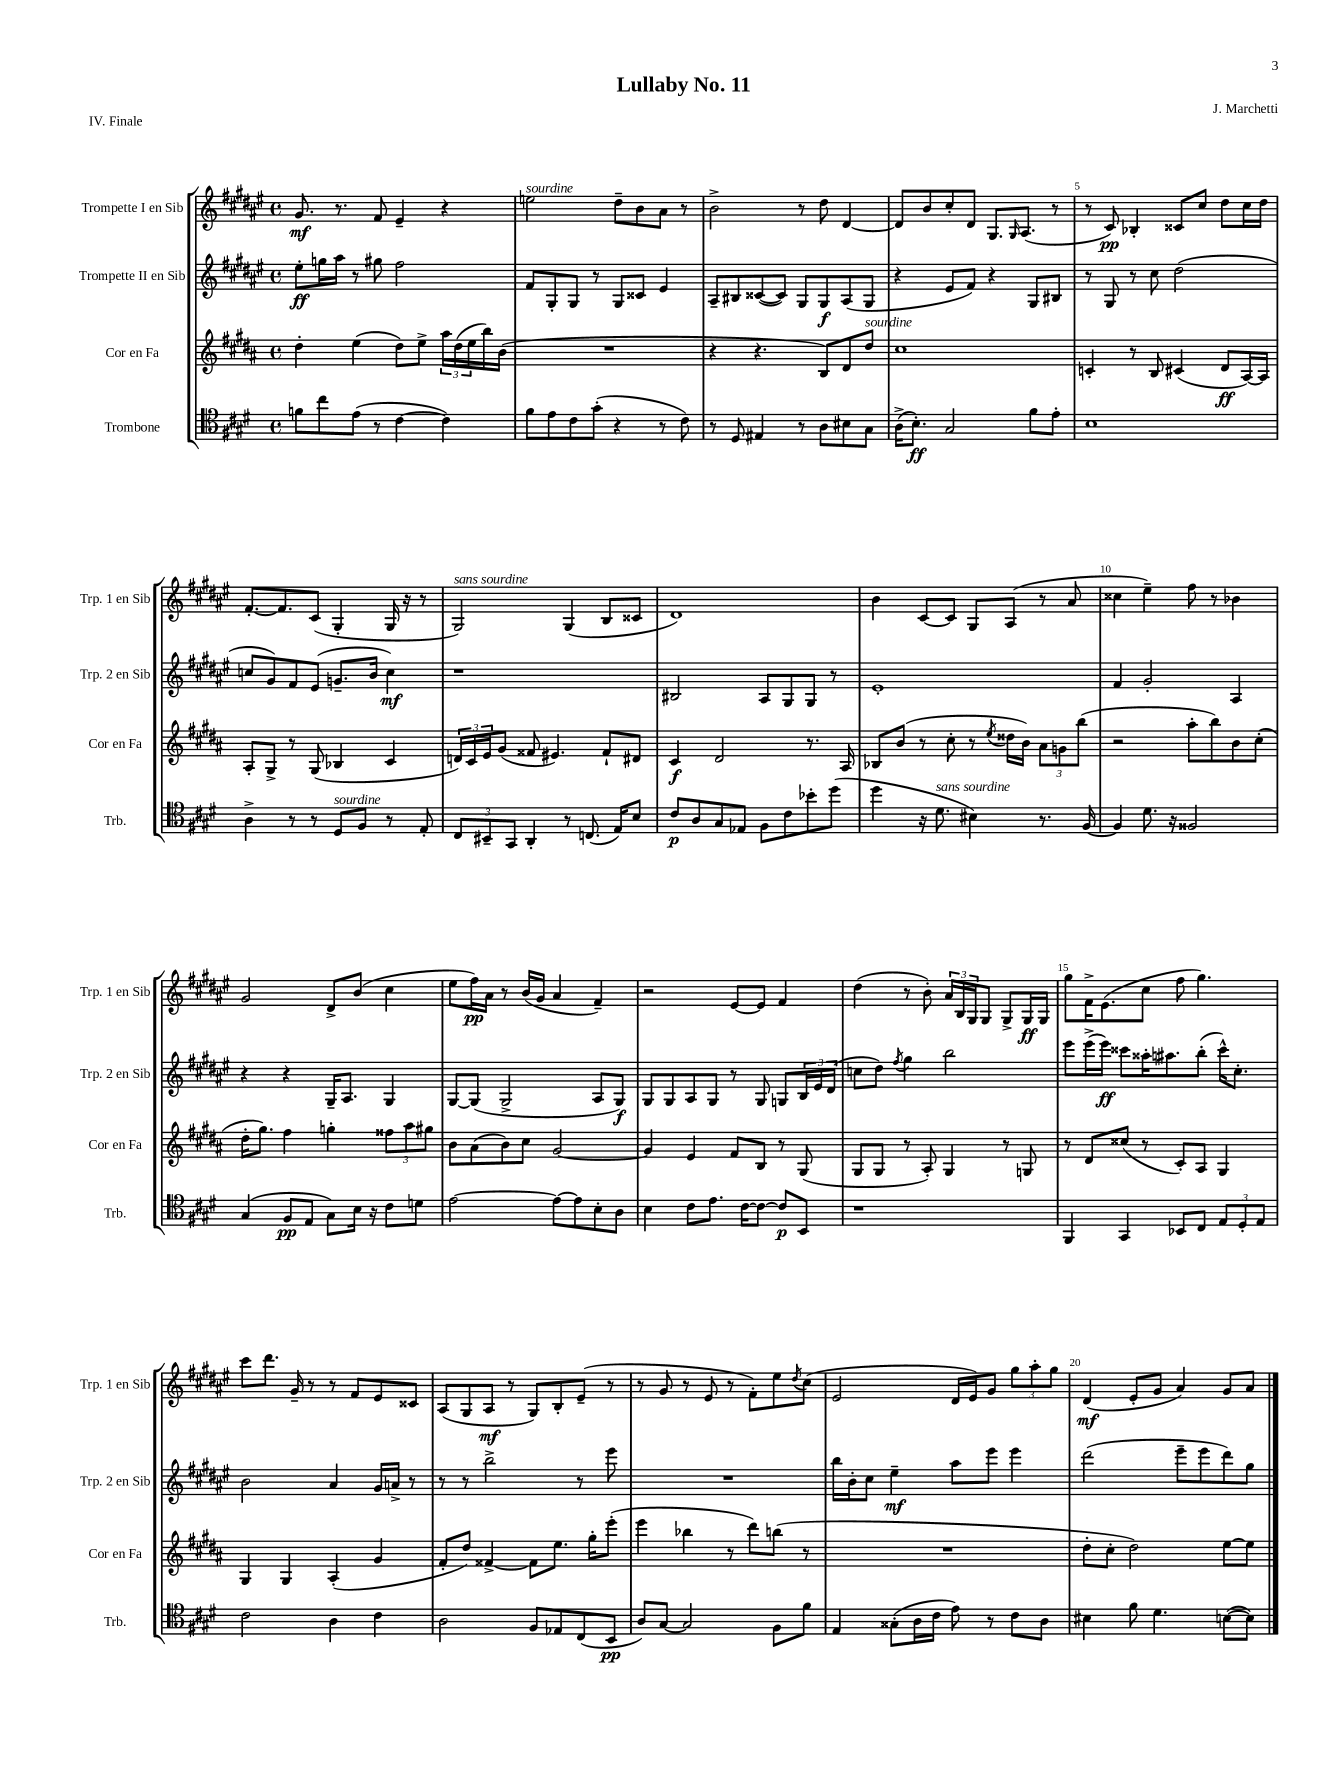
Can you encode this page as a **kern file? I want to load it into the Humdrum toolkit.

**kern	**kern	**kern	**kern
*staff4	*staff3	*staff2	*staff1
*clefC4	*clefG2	*clefG2	*clefG2
*k[f#c#g#d#]	*k[f#c#g#d#a#]	*k[f#c#g#d#a#e#]	*k[f#c#g#d#a#e#]
*M4/4	*M4/4	*M4/4	*M4/4
*met(c)	*met(c)	*met(c)	*met(c)
8f	4dd#'	8ee#'	8.g#
8cc#	.	16gg	.
.	.	16aa#	8.r
(8e	(4ee	8r	.
8r	.	8gg#	8f#
[4c#	8dd#)	2ff#	4e#~
.	8ee^	.	.
4c#])	24aa#	.	4r
.	(24dd#	.	.
.	24ee	.	.
.	16bb)	.	.
.	(16b	.	.
=	=	=	=
8f#	1r	8f#	2ee
8e	.	8G#'	.
8c#	.	8G#	.
(8g#'	.	8r	.
4r	.	8G#	8dd#~
.	.	8c##	8b
8r	.	4e#	8a#
8c#)	.	.	8r
=	=	=	=
8r	4r	8A#~	2b^
8D#	.	8B#	.
4E#	4.r	([8c##	.
.	.	8c##])	.
8r	.	8G#	8r
8A	8B)	8G#	8dd#
8B#	8d#	(8A#	[4d#
8G#	8dd#	8G#	.
=	=	=	=
(16A^	1cc#	4r	8d#]
8.B')	.	.	.
.	.	.	8b
2G#	.	8e#	8cc#'
.	.	8f#)	8d#
.	.	4r	8.G#
.	.	.	16qqG#
.	.	.	(8.A#
8f#	.	8G#	.
8e'	.	8B#	8r
=	=	=	=
1B	4c'	8r	8r
.	.	8G#	8c#)
.	8r	8r	4B-'
.	8B	8cc#	.
.	(4c#	(2dd#	8c##
.	.	.	8cc#
.	8d#	.	8dd#
.	[16A#)	.	16cc#
.	16A#]	.	16dd#
=	=	=	=
4A^	8A#'	8cc	[8.f#'
.	8G#^	8g#)	.
.	.	.	8.f#]
8r	8r	8f#	.
8r	(8G#	(8e#	(8c#
8D#	4B-	8.g~	4G#'
8F#	.	.	.
.	.	16b	.
8r	4c#	4cc)	16G#
.	.	.	16r
8E'	.	.	8r
=	=	=	=
12C#	24d)	1r	2G#)
.	24c#	.	.
12BB#~	24e	.	.
.	(8g#	.	.
12GG#	.	.	.
4AA'	8f##	.	.
.	4.e#)	.	.
8r	.	.	(4G#
(8.C	.	.	.
.	8f##`	.	8B
16E)	.	.	.
8B	8d#	.	8c##
=	=	=	=
8c#	4c#	2B#	1d#)
8A	.	.	.
8G#	2d#	.	.
8E-	.	.	.
8F#	.	8A#	.
8c#	.	8G#	.
8b-'	8.r	8G#	.
(8dd#	.	8r	.
.	16A#	.	.
=	=	=	=
4dd#	8B-	1e#'	4b
.	(8b	.	.
16r	8r	.	[8c#
8.d#	.	.	.
.	8cc#'	.	8c#]
4B#)	8r	.	8G#
.	8qee	.	.
.	16dd##	.	(8A#
.	16b)	.	.
8.r	12a#	.	8r
.	12g	.	.
.	.	.	8a#
.	(12bb	.	.
[16F#	.	.	.
=	=	=	=
4F#]	2r	4f#	4cc##
8.d#	.	2g#'	4ee#~)
16r	.	.	.
2F##	8aa#'	.	8ff#
.	8bb)	.	8r
.	8b	4A#	4b-
.	(8cc#'	.	.
=	=	=	=
(4G#	16dd#'	4r	2g#
.	8.gg#)	.	.
8F#	4ff#	4r	.
8E	.	.	.
8G#)	4gg'	16G#~	8d#^
.	.	8.A#	.
16B	.	.	(8b
16r	.	.	.
8c#	12ff##	4G#	4cc#
.	12aa#	.	.
8d	.	.	.
.	12gg#	.	.
=	=	=	=
[2e	8b	[8G#	8ee#
.	(8a#	(8G#]	16ff#)
.	.	.	16a#
.	8b)	2G#^	8r
.	8cc#	.	(16b
.	.	.	16g#
8e_	[2g#	.	4a#
8e]	.	.	.
8B'	.	8A#	4f#~)
8A	.	8G#)	.
=	=	=	=
4B	4g#]	8G#	2r
.	.	8G#	.
8c#	4e	8A#	.
8.e	.	8G#	.
.	8f#	8r	[8e#
[16c#	.	.	.
8c#_	8B	8G#	8e#]
8c#]	8r	8G	4f#
8BB	(8G#	24B	.
.	.	24e#	.
.	.	(24d#	.
=	=	=	=
1r	8G#	8cc	(4dd#
.	8G#	8dd#)	.
.	.	8qff#	.
.	8r	4gg#	8r
.	8A#')	.	8b')
.	4G#	2bb	24a#
.	.	.	24B
.	.	.	24G#
.	.	.	8G#
.	8r	.	8G#^
.	8G	.	16G#
.	.	.	16G#
=	=	=	=
4FF#	8r	8eee#	8gg#
.	8d#	(16eee#^	16f#^
.	.	16eee#)	(8.e#
4GG#	(8cc##	8ccc##	.
.	8r	16aa##'	8cc#
.	.	8.aa#	.
8BB-	8c#')	.	8ff#
8C#	8A#	(8bb'	4.gg#)
12E	4G#	16ccc##^^)	.
.	.	8.cc#'	.
12D#'	.	.	.
12E	.	.	.
=	=	=	=
2c#	4G#	2b	8ccc#
.	.	.	8.ddd#
.	4G#	.	.
.	.	.	16g#~
.	.	.	8r
4A	(4A#'	4a#	8r
.	.	.	8f#
4c#	4g#	16g#	8e#
.	.	16a^	.
.	.	8r	8c##
=	=	=	=
2A	8f#'	8r	(8A#
.	8dd#)	8r	8G#
.	[4f##^	2bb^	8A#
.	.	.	8r
8F#	8f##]	.	8G#)
8E-	8.ee	.	8B'
(8C#	.	8r	(8e#~
.	16gg#'	.	.
8BB	(8eee'	8eee#	8r
=	=	=	=
8A)	4eee	1r	8r
[8G#	.	.	8g#
2G#]	4bb-	.	8r
.	.	.	8e#
.	8r	.	8r
.	8ddd#)	.	8f#')
8F#	(8bb	.	8ee#
.	.	.	8qdd#
8f#	8r	.	(8cc#
=	=	=	=
4E	1r	16bb	2e#
.	.	16b'	.
.	.	8cc#	.
(8G##'	.	4ee#~	.
16A	.	.	.
16c#	.	.	.
8e)	.	8aa#	16d#
.	.	.	16e#)
8r	.	8eee#	8g#
8c#	.	4eee#	12gg#
.	.	.	12aa#'
8A	.	.	.
.	.	.	12gg#
=	=	=	=
4B#	8dd#'	(2ddd#	(4d#
.	8cc#'	.	.
8f#	2dd#)	.	8e#'
4.d#	.	.	8g#
.	.	8eee#~	4a#)
.	.	8eee#	.
([8B	[8ee	8ddd#)	8g#
8B])	8ee]	8gg#	8a#
==	==	==	==
*-	*-	*-	*-
